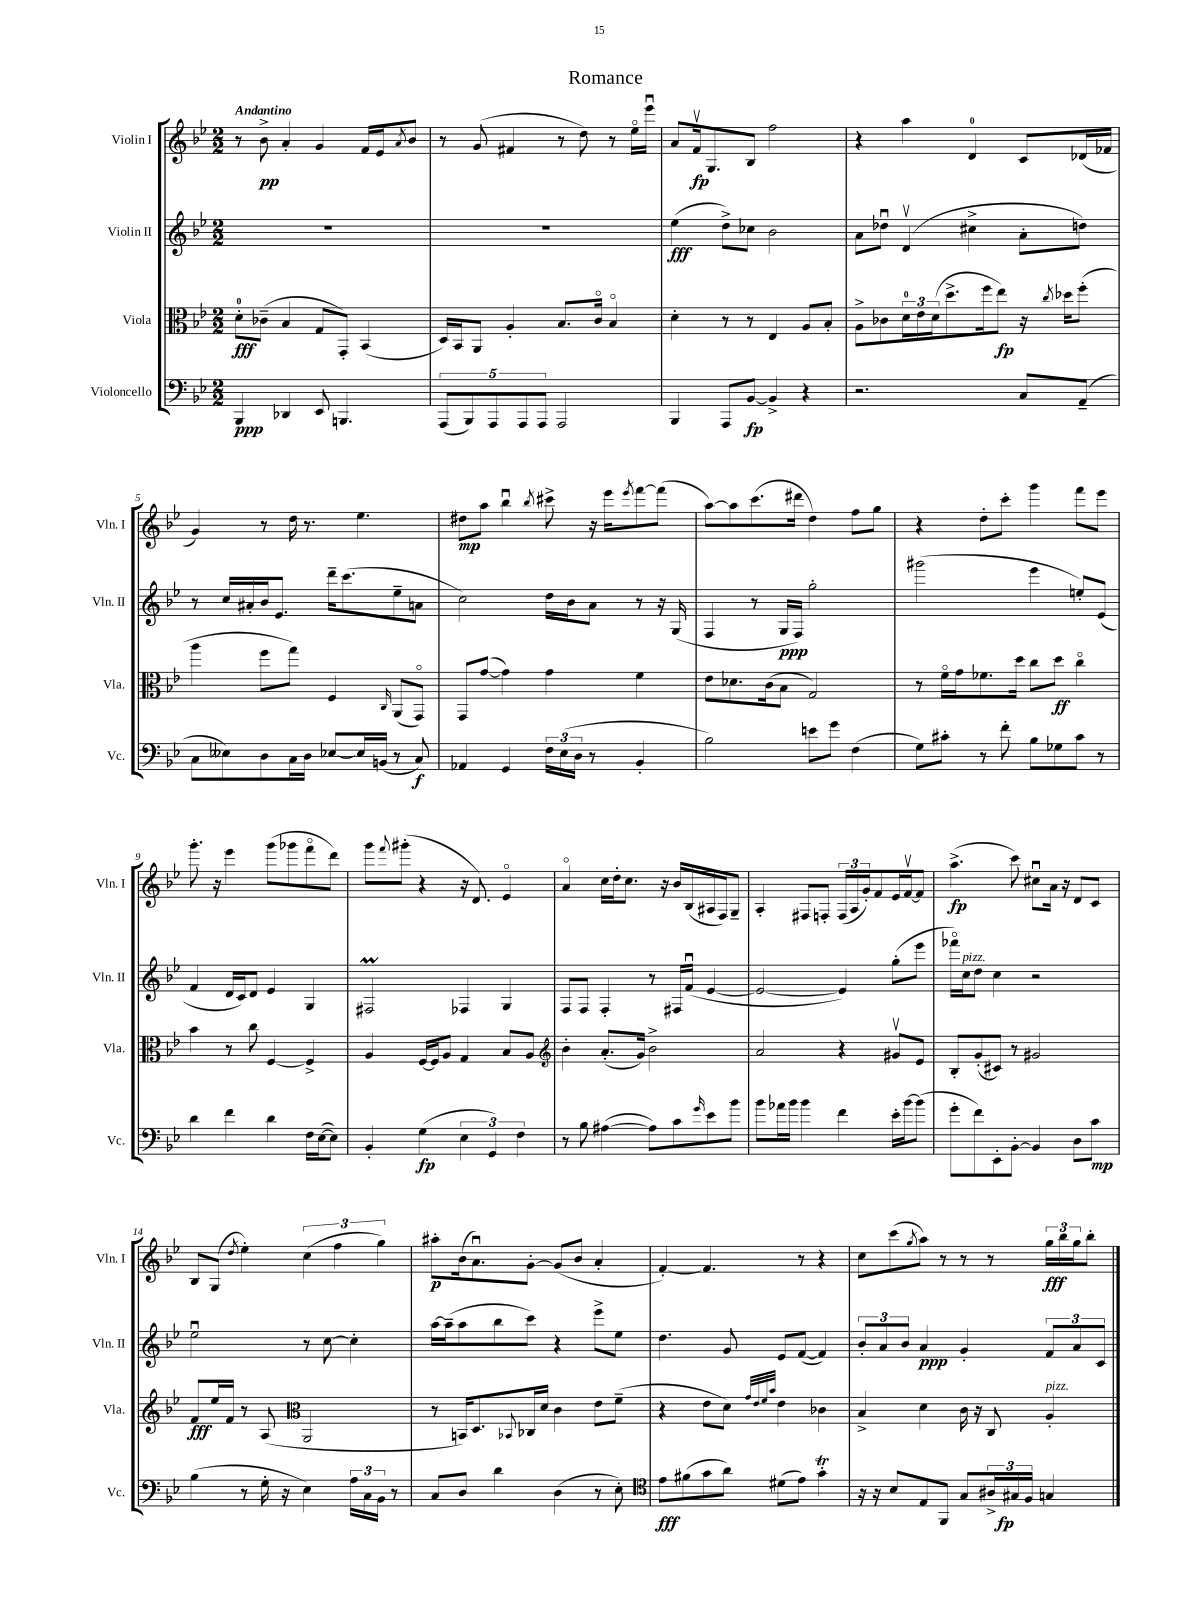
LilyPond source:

\header { title = "Romance" }
<<
\new StaffGroup <<
\new Staff = "s0" \with { instrumentName = "Violin I" shortInstrumentName = "Vln. I" } {
    \clef treble \key bes \major \numericTimeSignature \time 2/2 \tempo "Andantino"
    r8 bes'8->\pp a'4-. g'4 f'16 ees'16 \acciaccatura { a'8 } bes'8 |
    r8 g'8( fis'4 r8 d''8) r8 ees''16\flageolet ees'''16\downbow |
    a'8 f'16\upbow\fp g8. bes8 f''2 |
    r4 a''4 d'4-0 c'8 des'16( fes'16 |
    g'4) r8 d''16 r8. ees''4. |
    dis''8\mp a''8 bes''4\downbow \acciaccatura { bes''8 } cis'''8-> r16 ees'''16 \acciaccatura { ees'''8 } f'''8~ f'''8( |
    a''8~) a''8 c'''8.( dis'''16 d''4) f''8 g''8 |
    r4 d''8-. c'''8-. g'''4 f'''8 ees'''8 |
    g'''8.-. r16 ees'''4 g'''8( ges'''8 f'''8\flageolet d'''8) |
    g'''8 \appoggiatura { f'''8 } gis'''8-.( r4 r16 d'8.) ees'4\flageolet |
    a'4\flageolet c''16 d''16-. c''8. r16 bes'16 bes16( ais16 f16) g8-- |
    a4-. fis8 f8-. \tuplet 3/2 { f16( a16 g'16-.) } f'8 ees'16 f'16~\upbow f'8 |
    a''4.->\fp( c'''8) cis''8\downbow a'16 r16 d'8 c'8 |
    bes8 g8( \acciaccatura { d''8 } ees''4-.) \tuplet 3/2 { c''4( f''4 g''4) } |
    ais''8-.\p bes'16( a'8.\downbow) g'8~-. g'8( bes'8 a'4-. |
    f'4~-.) f'4. r8 r4 |
    c''8 c'''8( \acciaccatura { g''8 } a''8) r8 r8 r8 \tuplet 3/2 { g''16\fff bes''16 g''16 } bes''8-. \bar "|." |
}
\new Staff = "s1" \with { instrumentName = "Violin II" shortInstrumentName = "Vln. II" } {
    \clef treble \key bes \major \numericTimeSignature \time 2/2
    R1 |
    R1 |
    ees''4\fff( d''8->) ces''8 bes'2 |
    a'8 des''8\downbow d'4\upbow( cis''4-> a'8-. d''8) |
    r8 c''16 ais'16-. bes'16 ees'8. d'''16-- c'''8.( ees''8-- a'8 |
    c''2) d''16 bes'16 a'8 r8 r16 g16( |
    f4 r8 g16\ppp f16) g''2-. |
    gis'''2( ees'''4 e''8-.) ees'8( |
    f'4 d'16 c'16) d'8 ees'4 g4 |
    fis2\prall fes4 g4 |
    f8 f8 f4-. r8 fis16 f'16\downbow( ees'4~ |
    ees'2~ ees'4) g''8-.( ees'''8 |
    fes'''16\flageolet) c''16^\markup { \italic "pizz." } d''8 c''4 r2 |
    ees''2\downbow r8 c''8~ c''4-. |
    a''16~ a''16--( a''8 bes''8 c'''8) r4 ees'''8-> ees''8 |
    d''4. g'8 ees'8 f'8~( f'4) |
    \tuplet 3/2 { bes'8-. a'8 bes'8 } a'4\ppp g'4-. \tuplet 3/2 { f'8 a'8 c'8 } \bar "|." |
}
\new Staff = "s2" \with { instrumentName = "Viola" shortInstrumentName = "Vla." } {
    \clef alto \key bes \major \numericTimeSignature \time 2/2
    d'8-0-.\fff ces'8--( bes4 g8 g,8-.) bes,4( |
    d16) bes,16 a,8 a4-. bes8. c'16\flageolet bes4\flageolet |
    d'4-. r8 r8 ees4 a8 bes8-. |
    a8-> ces'8 \tuplet 3/2 { d'16-0 ees'16 d'16( } d''8.-> f''16 ees''8\fp) r16 \acciaccatura { c''8 } des''16 f''8-.( |
    a''4 f''8 g''8) f4 \grace { c16 } a,8( g,8\flageolet) |
    g,8 g'8~( g'4) g'4 f'4 |
    ees'8 des'8. c'16( bes8 g2) |
    r8 f'16\flageolet g'16 fes'8. d''16 c''8 d''8\ff c''4\flageolet |
    bes'4 r8 c''8 f4~ f4-> |
    a4 f16~ f16 a8 g4 bes8 a8 |
    \clef treble bes'4-. a'8.-.( g'16) bes'2-> |
    a'2 r4 gis'8\upbow ees'8 |
    bes8-. g'8-.( cis'8) r8 gis'2 |
    f'8\fff ees''16 f'16 r8 a8( \clef alto a,2 |
    r8 b,16) d8. \appoggiatura { bes,8 } ces16 d'16 c'4 ees'8 f'8--( |
    r4 ees'8 d'8) \grace { g'32 ees'32 f'32 bes'32 } ees'4 ces'4 |
    bes4-> d'4 c'16 r16 c8 a4-.^\markup { \italic "pizz." } \bar "|." |
}
\new Staff = "s3" \with { instrumentName = "Violoncello" shortInstrumentName = "Vc." } {
    \clef bass \key bes \major \numericTimeSignature \time 2/2
    bes,,4\ppp des,4 ees,8 b,,4. |
    \tuplet 5/4 { a,,8( bes,,8) a,,8 a,,8 a,,8 } a,,2 |
    bes,,4 a,,8 bes,8~\fp bes,4-> r4 |
    r2. c8 a,8--( |
    c8 eeses8) d8 c16 d16 ees8~ ees16 b,16( r8 c8\f) |
    aes,4 g,4 \tuplet 3/2 { f16 ees16( d16 } r8 bes,4-. |
    bes2) e'8 g'8 f4( |
    g8) cis'8-. r8 f'8-. bes8 ges8 cis'8 r8 |
    d'4 f'4 d'4 f16 ees16~( ees8) |
    bes,4-. g4\fp( \tuplet 3/2 { ees4 g,4) f4 } |
    r8 bes8 ais4~( ais8) c'8 \grace { g'16 } ees'8 bes'8 |
    bes'8 aes'16 bes'16 bes'4 f'4 ees'16-. bes'16~ bes'8( |
    g'8-. f'8) ees,8-. bes,8~-. bes,4 d8 c'8\mp |
    bes4( r8 g16-. r16 ees4) \tuplet 3/2 { a16 c16 bes,16 } r8 |
    c8 d8 d'4 d4( r8 ees8-.) |
    \clef tenor ees'8\fff fis'8( g'8 a'8) dis'8( ees'8) g'4-.\trill |
    r16 r16 bes8 ees8 f,8 g8 \tuplet 3/2 { ais16-> gis16\fp f16 } g4 \bar "|." |
}
>>
>>
